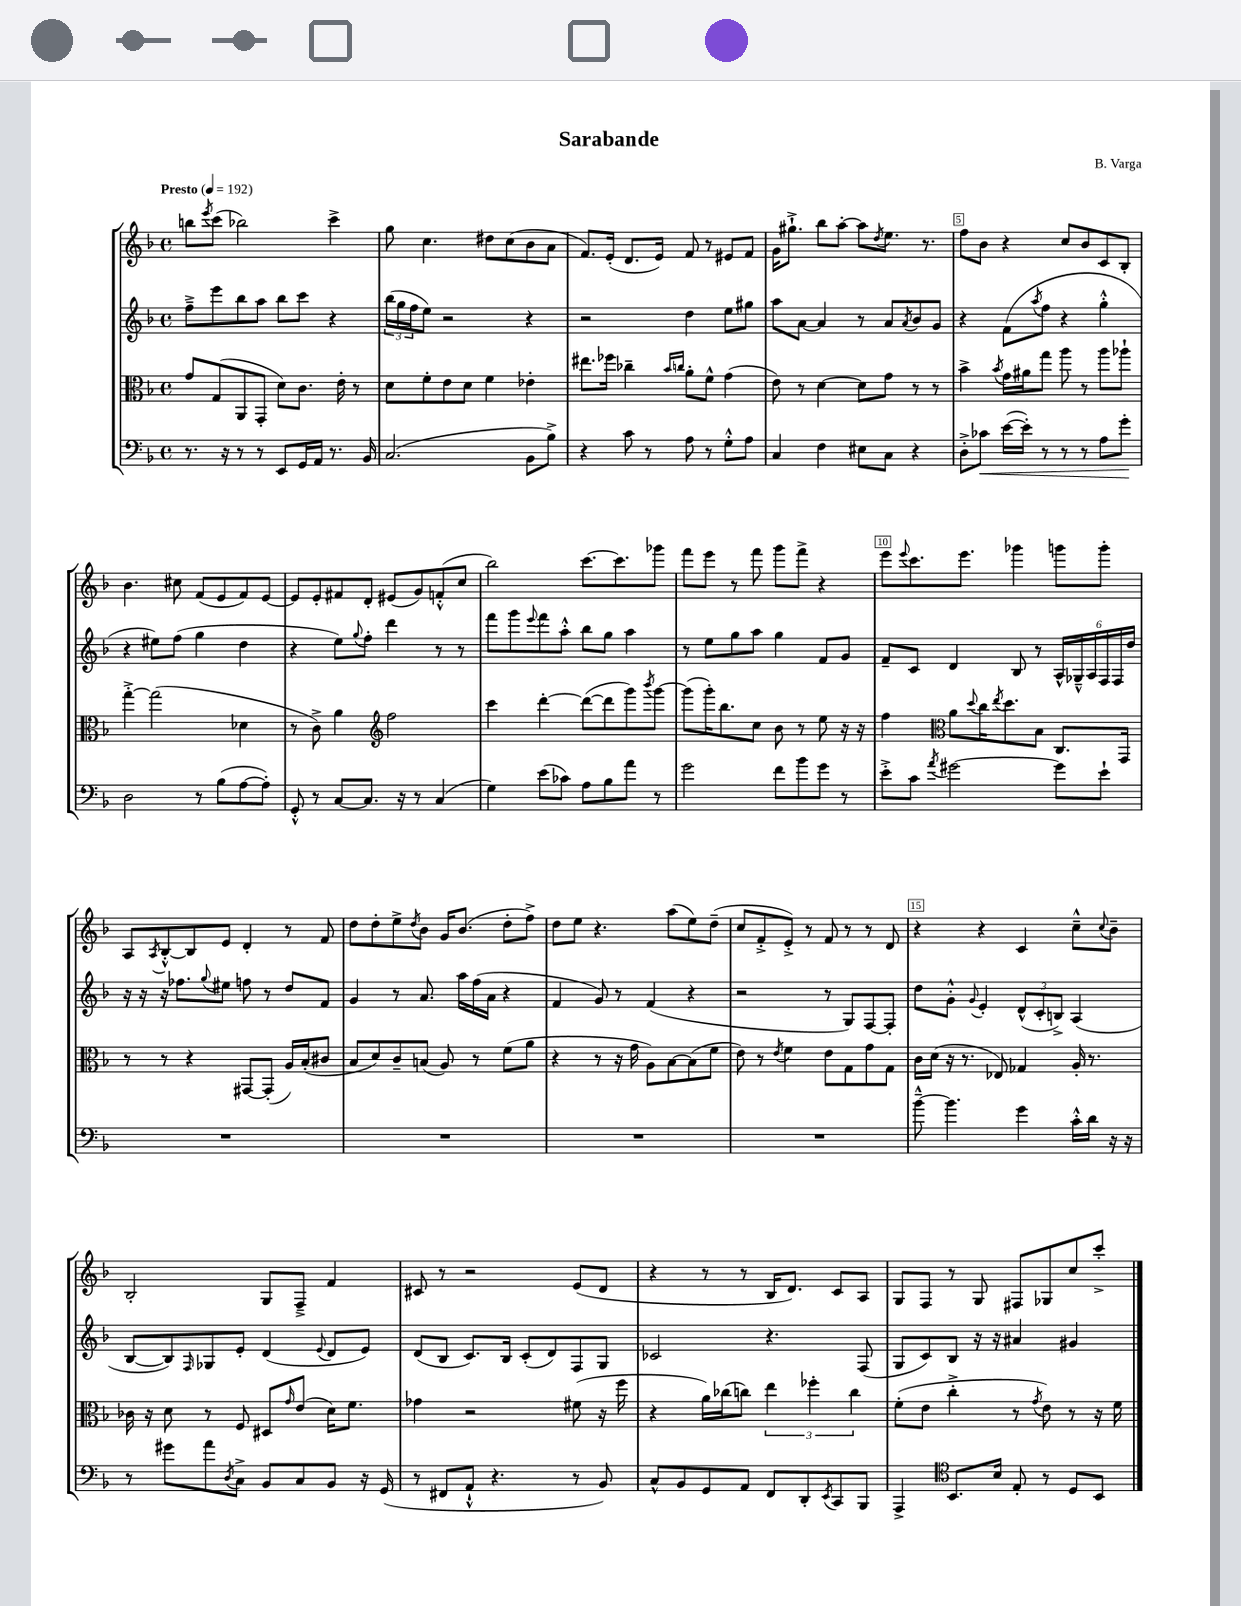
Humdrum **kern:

**kern	**dynam	**kern	**kern	**kern
*part4	*part4	*part3	*part2	*part1
*staff4	*staff4	*staff3	*staff2	*staff1
*clefF4	*	*clefC3	*clefG2	*clefG2
*k[b-]	*	*k[b-]	*k[b-]	*k[b-]
*M4/4	*	*M4/4	*M4/4	*M4/4
*met(c)	*	*met(c)	*met(c)	*met(c)
*MM192	*	*MM192	*MM192	*MM192
=1	=1	=1	=1	=1
!	!	!	!	!LO:TX:a:B:t=Presto
8.r	.	8g/L	8ff~^\L	8bbn\L
.	.	.	.	8qeee/
.	.	(8G/	8eee\	(8ccc\J
16r	.	.	.	.
8r	.	8AA/	8bb-\	2bb-X\)
8r	.	8GG'/J	8aa\J	.
8EE/L	.	8d\L)	8bb-\L	.
16GG/L	.	8.c\J	8ccc\J	.
16AA/JJ	.	.	.	.
8.r	.	.	4r	4ccc^\
.	.	16e'\	.	.
.	.	8r	.	.
16BB-/	.	.	.	.
=2	=2	=2	=2	=2
(2.C/	.	8d\L	(24bb-\LL	8gg\
.	.	.	24gg\	.
.	.	.	24ff\J	.
.	.	8f'\	8ee\J)	4.cc\
.	.	8e\	2r	.
.	.	8d\J	.	.
.	.	4f\	.	8dd#X\L
.	.	.	.	(8cc\
8BB-\L	.	4e-X'\	4r	8b-\
8B-^\J)	.	.	.	8a\J
=3	=3	=3	=3	=3
4r	.	8.ee#X\L	2r	8.f/L)
.	.	16ff-X\Jk	.	(16e'/Jk
8c\	.	4cc-X~\	.	8.d/L
8r	.	.	.	.
.	.	.	.	16e/Jk)
.	.	16qqb-/LL	.	.
.	.	16qqccn/JJ	.	.
8A\	.	8a'\L	4dd\	8f/
8r	.	8f^^\J	.	8r
8G'^^\L	.	(4g\	8ee\L	8e#X/L
8A\J	.	.	8gg#X\J	8f/J
=4	=4	=4	=4	=4
4C/	.	8e\)	8aa\L	16g\KL
.	.	.	.	8.gg#X`^\J
.	.	8r	[8a\J	.
4F\	.	[4d\	4a/]	8bb-\L
.	.	.	.	[8aa'\J
8E#X\L	.	8d\L]	8r	8aa\L]
.	.	.	.	8qdd/
8C\J	.	8g\J	8a/L	8.ee\J
.	.	.	8qa/	.
4r	.	8r	8b-/	.
.	.	.	.	8.r
.	.	8r	8g/J	.
=5	=5	=5	=5	=5
8D'^\L	.	4b-^\	4r	8ff\L
!	!LO:HP:b	!	!	!
8c-X\J	<	.	.	8b-\J
.	.	8qb-/	.	.
([16e\LL	.	16g\LL	(8f\L	4r
16e'\JJ])	.	16a#X\J	.	.
.	.	.	8qaa/	.
8r	.	8gg\J	8ff\J	.
8r	.	8aa\	4r	8cc/L
8r	.	8r	.	8b-/
8A\L	.	8aa\L	4gg'^^\	8c/
8g'\J	.	8aa-X`\J	.	8B-'/J
.	[	.	.	.
!!LO:LB:g=z
=6	=6	=6	=6	=6
2D\	.	[4gg'^\	4r	4.b-\
.	.	(2gg\]	8ee#X\L)	.
.	.	.	(8ff\J	8cc#X\
8r	.	.	4gg\	(8f/L
(8B-\L	.	.	.	8e/
[8A\	.	4d-X\	4dd\	8f/)
8A'\J])	.	.	.	[8e/J
=7	=7	=7	=7	=7
8GG'^^/	.	8r	4r	8e/L]
8r	.	8c^\)	.	8e'/
[8C/L	.	4a\	8ee\L)	8f#X/
.	.	.	8qqgg/	.
8.C/J]	.	.	8ff'\J	8d'/J
*	*	*clefG2	*	*
.	.	2ff\	4ddd\	(8e#X/L
16r	.	.	.	.
8r	.	.	.	8g/)
(4C/	.	.	8r	(8fn'^^/
.	.	.	8r	8cc/J
=8	=8	=8	=8	=8
4G\)	.	4ccc\	8fff\L	2bb-\)
.	.	.	8ggg\	.
.	.	.	8qqeee/	.
(8e\L	.	[4ddd'\	8fff\	.
8c-X\J)	.	.	8aa'^^\J	.
8A\L	.	(8ddd\L_	8bb-\L	[8.ccc\L
8B-\	.	8ddd\]	8gg\J	.
.	.	.	.	8.ccc\]
8a\J	.	8ggg\)	4aa\	.
.	.	8qbbb-/	.	.
8r	.	[8ggg\J	.	8ggg-X\J
=9	=9	=9	=9	=9
2g\	.	(8ggg\L]	8r	8fff\L
.	.	16ggg'\K)	8ee\L	8eee\J
.	.	8.bb-\	.	.
.	.	.	8gg\	8r
.	.	8cc\J	8aa\J	8fff\
8f\L	.	8b-\	4gg\	8ggg\L
8b-\	.	8r	.	8fff^\J
8g\J	.	8ee\	8f/L	4r
8r	.	16r	8g/J	.
.	.	16r	.	.
=10	=10	=10	=10	=10
8e'^\L	.	4ff\	8f~/L	8eee\L
.	.	.	.	8qqeee/
8c\J	.	.	8c/J	8.ccc\
8qa/	.	.	.	.
*	*	*clefC3	*	*
[2g#X\	.	8a\L	4d/	.
.	.	.	.	8.eee\J
.	.	8qqdd/	.	.
.	.	16cc\K	.	.
.	.	8qee/	.	.
.	.	8.dd\	.	.
.	.	.	8B-/	4ggg-X\
.	.	8B-\J	8r	.
8g#\L]	.	8.C/L	24A^^/LL	8gggn\L
.	.	.	24G-X~^^/	.
.	.	.	24A/	.
8e`\J	.	.	24F/	8ggg'\J
.	.	.	24F/	.
.	.	16GG/Jk	.	.
.	.	.	24dd/JJ	.
!!LO:LB:g=z
=11	=11	=11	=11	=11
1r	.	8r	16r	8A/L
.	.	.	16r	.
.	.	.	.	8qA/
.	.	8r	16r	[8B-'^^/
.	.	.	8.ff-X\L	.
.	.	4r	.	8B-/]
.	.	.	8qqgg/	.
.	.	.	8ee#X\J	8e/J
.	.	[8GG#X/L	8ffn\	4d'/
.	.	(8GG#'/J]	8r	.
.	.	16A/LL)	8dd/L	8r
.	.	(16B-'/J	.	.
.	.	8c#X/J	8f/J	8f/
=12	=12	=12	=12	=12
1r	.	8B-/L	4g/	8dd\L
.	.	8d/)	.	8dd'\
.	.	8c~/	8r	8ee^\
.	.	.	.	8qdd/
.	.	(8Bn/J	8.a/	8b-\J
.	.	8A/)	.	16g/KL
.	.	.	16aa\LL	(8.b-/J
.	.	8r	(16ff\	.
.	.	.	16a\JJ	.
.	.	(8f\L	4r	8dd'\L
.	.	8a\J	.	8ff^\J)
=13	=13	=13	=13	=13
1r	.	4r	4f/	8dd\L
.	.	.	.	8ee\J
.	.	8r	8g/)	4.r
.	.	16r	8r	.
.	.	16g\	.	.
.	.	8A\L)	(4f/	.
.	.	[8B-\	.	(8aa\L
.	.	(8B-\]	4r	8ee\)
.	.	8f\J	.	(8dd~\J
=14	=14	=14	=14	=14
1r	.	8e\)	2r	8cc/L
.	.	8r	.	8f'^/
.	.	8qe/	.	.
.	.	4f\	.	8e'^/J)
.	.	.	.	8r
.	.	8e\L	8r	8f/
.	.	8G\	8G/L)	8r
.	.	8g\	[8F/	8r
.	.	8G\J	8F'/J]	8d/
=15	=15	=15	=15	=15
[8b-~^^\	.	16c\LL	8dd\L	4r
.	.	(16d\JJ	.	.
4.b-\]	.	16r	8g'^^\J	.
.	.	8.r	.	.
.	.	.	8qqg/	.
.	.	.	4e'/	4r
.	.	8E-X/)	.	.
4g\	.	4G-X/	(12d^^/L	4c/
.	.	.	12c'/	.
.	.	.	12Bn^/J)	.
16c'^^\LL	.	16A'/	(4A/	8cc~^^\L
16d\JJ	.	8.r	.	.
.	.	.	.	8qqcc/
16r	.	.	.	8b-~\J
16r	.	.	.	.
!!LO:LB:g=z
=16	=16	=16	=16	=16
8r	.	16c-X\	[8B-/L	2B-'/
.	.	16r	.	.
8g#X\L	.	8d\	8B-/])	.
.	.	.	16qqF/	.
8a\	.	8r	8G-X/	.
8qD/	.	.	.	.
8C^\J	.	8F/	8e'/J	.
8BB-/L	.	8D#X/L	(4d/	8G/L
.	.	16qqg/	.	.
8C/	.	(8e/J	.	8F~^/J
.	.	.	8qqe/	.
8BB-/J	.	16d\KL)	8d/L	4f/
.	.	8.f\J	.	.
16r	.	.	8e/J)	.
(16GG/	.	.	.	.
=17	=17	=17	=17	=17
8r	.	4g-X\	(8d/L	8c#X/
8FF#X/L	.	.	8B-/J	8r
8AA`^^/J	.	2r	8.c/L)	2r
4.r	.	.	.	.
.	.	.	16B-/Jk	.
.	.	.	(8c'/L	.
.	.	.	8d/)	.
8r	.	(8f#X\	8F/	(8e/L
8BB-/)	.	16r	8G/J	8d/J
.	.	16ff\	.	.
=18	=18	=18	=18	=18
8C^^/L	.	4r	2c-X/	4r
8BB-/	.	.	.	.
8GG/	.	16a\LL)	.	8r
.	.	(16cc-X\J	.	.
8AA/J	.	8ccn\J)	.	8r
8FF/L	.	6ee\	4.r	16B-/KL
.	.	.	.	8.d/J)
8DD'/	.	.	.	.
.	.	6ff-X'\	.	.
8qEE/	.	.	.	.
8CC/	.	.	.	8c/L
.	.	6cc\	.	.
8BBB-/J	.	.	(8F/	8A/J
=19	=19	=19	=19	=19
4AAA^/	.	(8f'\L	8G/L	8G/L
.	.	8e\J	8c/)	8F/J
*clefC4	*	*	*	*
8.BB-/L	.	4cc'^\	8B-/J	8r
.	.	.	16r	8G/
16B-/Jk	.	.	16r	.
8E'/	.	8r	4a#X/	8F#X/L
.	.	8qg/	.	.
8r	.	8e\)	.	8G-X/
8D/L	.	8r	4g#X/	8cc/
8BB-/J	.	16r	.	8ccc'^/J
.	.	16f\	.	.
==	==	==	==	==
*-	*-	*-	*-	*-
